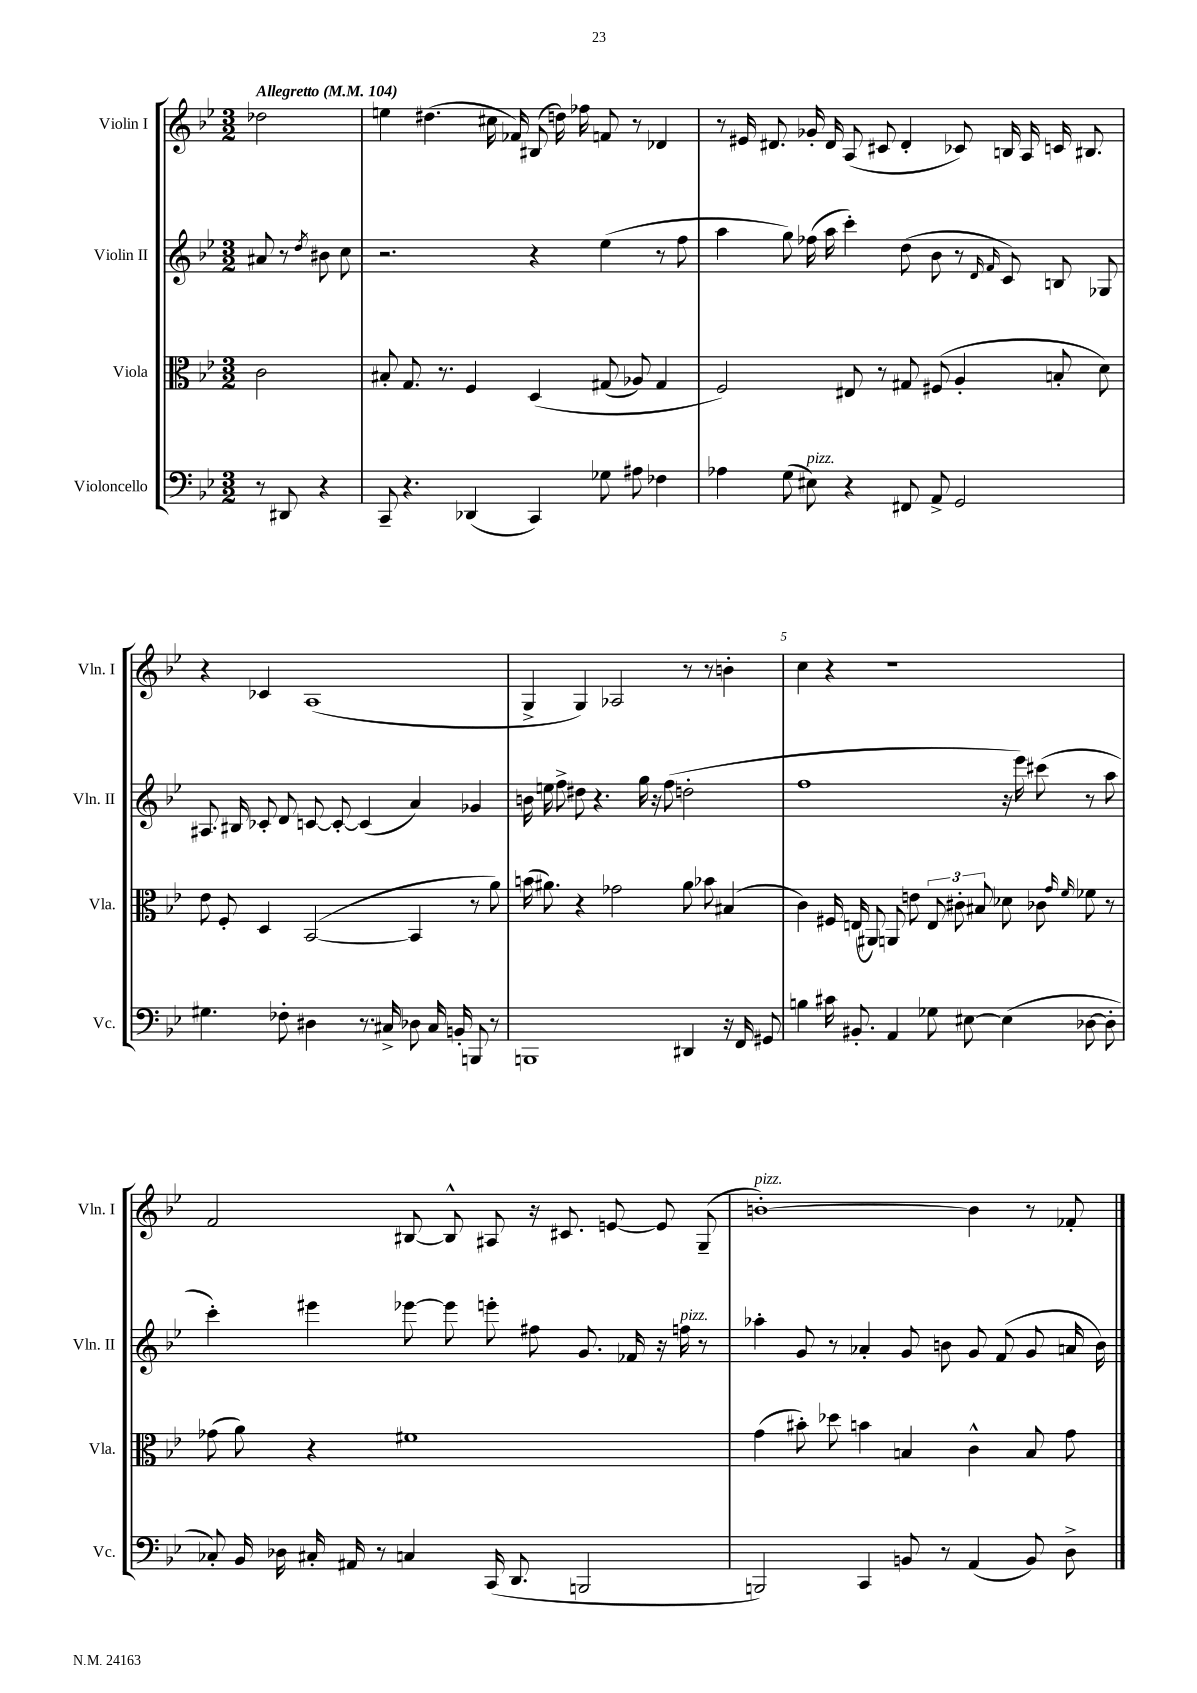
<<
\new StaffGroup <<
\new Staff = "s0" \with { instrumentName = "Violin I" shortInstrumentName = "Vln. I" } {
    \clef treble \key bes \major \numericTimeSignature \time 3/2 \partial 2 \tempo "Allegretto" 4 = 104
    \autoBeamOff des''2 |
    e''4 dis''4.( cis''16 fes'16) bis8( d''16) fes''16 f'8 r8 des'4 |
    r8 eis'16 dis'8. ges'16-. dis'16 a8( cis'8 dis'4-. ces'8) b16 a16 c'16 bis8. |
    r4 ces'4 a1( |
    g4-> g4) aes2 r8 r8 b'4-. |
    c''4 r4 r1 |
    f'2 bis8~ bis8-^ ais8 r16 cis'8. e'8~ e'8 g8--( |
    b'1~-.^\markup { \italic "pizz." }) b'4 r8 fes'8-. \bar "|." |
}
\new Staff = "s1" \with { instrumentName = "Violin II" shortInstrumentName = "Vln. II" } {
    \clef treble \key bes \major \numericTimeSignature \time 3/2 \partial 2
    \autoBeamOff ais'8 r8 \acciaccatura { d''8 } bis'8 c''8 |
    r2. r4 ees''4( r8 f''8 |
    a''4 g''8) fes''16( a''16 c'''4-.) d''8( bes'8 r8 \grace { d'16 f'16 } c'8) b8 ges8 |
    ais8. bis16 ces'8-. d'8 c'8~ c'8~-. c'4( a'4) ges'4 |
    b'16 e''16 f''8-> dis''8 r4. g''16 r16 f''8( d''2-. |
    f''1 r16 ees'''16) cis'''8( r8 a''8 |
    c'''4-.) eis'''4 ees'''8~ ees'''8 e'''8-. fis''8 g'8. fes'16 r16 f''16^\markup { \italic "pizz." } r8 |
    aes''4-. g'8 r8 aes'4-. g'8 b'8 g'8 f'8( g'8 a'16 b'16) \bar "|." |
}
\new Staff = "s2" \with { instrumentName = "Viola" shortInstrumentName = "Vla." } {
    \clef alto \key bes \major \numericTimeSignature \time 3/2 \partial 2
    \autoBeamOff c'2 |
    bis8-. g8. r8. f4 d4\( gis8( aes8) gis4 |
    f2\) eis8 r8 gis8 fis8( a4-. b8-. d'8) |
    ees'8 f8-. d4 bes,2~( bes,4 r8 a'8) |
    b'16( ais'8.) r4 ges'2 ais'8 bes'8 bis4( |
    c'4) fis16 e16( ais,8) a,8 e'8 \tuplet 3/2 { e8 cis'8-. bis8 } des'8 ces'8 \grace { g'16 f'16 } fes'8 r8 |
    ges'8( a'8) r4 fis'1 |
    g'4( bis'8-.) des''8 b'4 b4 c'4-^ b8 g'8 \bar "|." |
}
\new Staff = "s3" \with { instrumentName = "Violoncello" shortInstrumentName = "Vc." } {
    \clef bass \key bes \major \numericTimeSignature \time 3/2 \partial 2
    \autoBeamOff r8 dis,8 r4 |
    c,8-- r4. des,4( c,4) ges8 ais8 fes4 |
    aes4 g8( eis8^\markup { \italic "pizz." }) r4 fis,8 a,8-> g,2 |
    gis4. fes8-. dis4 r8. cis16-> des8 cis16 b,16-. b,,8 r8 |
    b,,1 dis,4 r16 f,16 gis,8 |
    b4 cis'16 bis,8.-. a,4 ges8 eis8~ eis4( des8~ des8-. |
    ces8-.) bes,16 des16 cis16-. ais,16 r8 c4 c,16( d,8. b,,2 |
    b,,2) c,4 b,8 r8 a,4( b,8) d8-> \bar "|." |
}
>>
>>
\layout { \context { \Score \override BarNumber.break-visibility = ##(#f #t #t) barNumberVisibility = #(every-nth-bar-number-visible 5) } }
